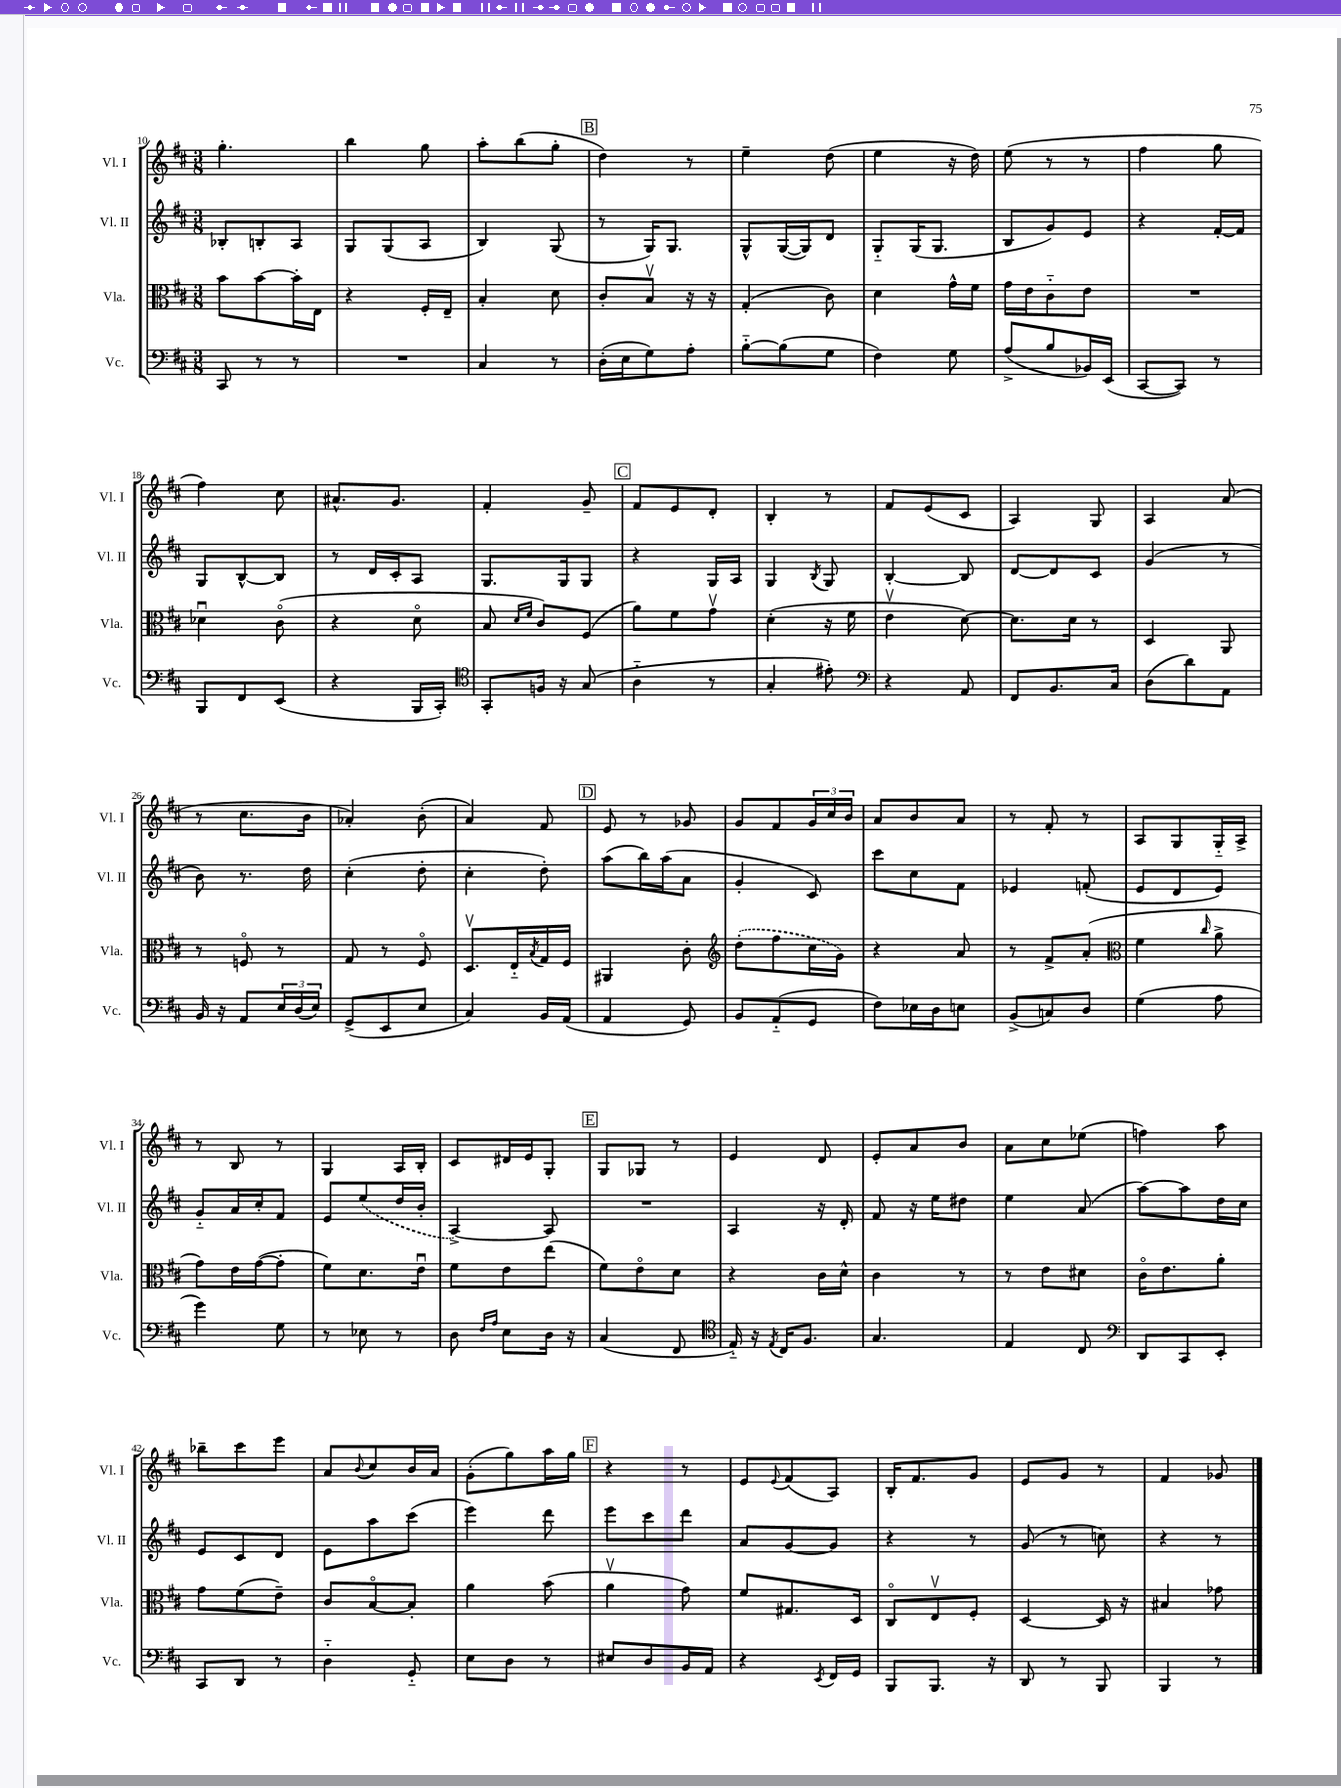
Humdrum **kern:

**kern	**kern	**kern	**kern
*staff4	*staff3	*staff2	*staff1
*clefF4	*clefC3	*clefG2	*clefG2
*k[f#c#]	*k[f#c#]	*k[f#c#]	*k[f#c#]
*M3/8	*M3/8	*M3/8	*M3/8
8CC#	8b	8B-'	4.gg'
8r	[8b	8B'	.
8r	16b']	8A	.
.	16E	.	.
=	=	=	=
4.r	4r	8G	4bb
.	.	(8G	.
.	16F#'	8A	8gg
.	16E~	.	.
=	=	=	=
4C#	4B'	4B)	8aa'
.	.	.	(8bb
8r	8d	(8G	8gg'
=	=	=	=
(16D'	8c#'	8r	4dd)
16E	.	.	.
8G)	8Bv	16G)	.
.	.	8.G	.
8A'	16r	.	8r
.	16r	.	.
=	=	=	=
[8B'~	(4G'	8G^^	4ee~
(8B]	.	([16G	.
.	.	16G])	.
8G	8c#)	8d	(8dd
=	=	=	=
4F#)	4d	8G'~	4ee
.	.	(16G	.
.	.	8.G	.
8G	16g^^	.	16r
.	16f#	.	16dd)
=	=	=	=
(8A^	16g	8B	(8ee
.	16e	.	.
8B	8c#'~	8g)	8r
16BB-)	8e	8e	8r
(16EE	.	.	.
=	=	=	=
[8CC#	4.r	4r	4ff#
8CC#])	.	.	.
8r	.	[16f#'	8gg
.	.	16f#]	.
=	=	=	=
8BBB	4d-u	8G	4ff#)
8FF#	.	[8B^^	.
(8EE	(8c#o	8B]	8cc#
=	=	=	=
4r	4r	8r	8.a#^^
.	.	16d	.
.	.	16c#'	8.g
16BBB	8do	8A	.
16CC#')	.	.	.
=	=	=	=
*clefC4	*	*	*
8GG'	8B	8.G	4f#'
.	16qqd	.	.
.	16qqf#	.	.
16F	8c#)	.	.
16r	.	16G	.
(8G	(8F#	8G	8g~
=	=	=	=
4A'~	8a)	4r	8f#
.	8f#	.	8e
8r	8gv	16G	8d'
.	.	16A	.
=	=	=	=
4G'	(4d'	4G	4B'
.	.	8qB	.
8e#')	16r	8G	8r
.	16f#	.	.
=	=	=	=
*clefF4	*	*	*
4r	4ev	[4B'	8f#
.	.	.	(8e
8AA	[8d)	8B]	8c#
=	=	=	=
8FF#	8.d]	[8d	4A)
8.BB	.	8d]	.
.	16d	.	.
.	8r	8c#	8G
16C#	.	.	.
=	=	=	=
(8D	4D	(4g	4A
8d)	.	.	.
8AA	8AA	8r	(8a
=	=	=	=
16BB	8r	8b)	8r
16r	.	.	.
8AA	8Fo	8.r	8.cc#
24E	8r	.	.
(24D	.	.	.
.	.	16dd	16b
24E)	.	.	.
=	=	=	=
(8GG^	8G	(4cc#'	4a-')
8EE	8r	.	.
8E	8F#o	8dd'	(8b'
=	=	=	=
4C#)	8.Dv	4cc#'	4a)
.	16E'~	.	.
.	8qB	.	.
16BB	16G	8dd')	8f#
(16AA	16F#	.	.
=	=	=	=
4AA	4AA#	(8aa	8e
.	.	16bb)	8r
.	.	(16aa	.
8GG)	8c#'	8a	8g-
=	=	=	=
*	*clefG2	*	*
8BB	(8dd'	4g'	8g
(8AA'~	8ff#	.	8f#
8GG	16cc#	8c#)	24g
.	.	.	24cc#
.	16g)	.	.
.	.	.	24b
=	=	=	=
8F#)	4r	8ccc#	8a
16E-	.	8cc#	8b
16D	.	.	.
8E	8a	8f#	8a
=	=	=	=
(8BB^	8r	4e-	8r
8C)	8f#^	.	8f#'
8D	(8a'	(8f'	8r
=	=	=	=
*	*clefC3	*	*
(4G	4f#	8e	8A
.	.	8d	8G
.	16qqcc#	.	.
8A	8a^	8e)	16G'~
.	.	.	16A^
=	=	=	=
4g)	8g)	8g'~	8r
.	16e	16a	8B
.	([16g	16cc#'	.
8G	8g']	8f#	8r
=	=	=	=
8r	8f#)	8e	4G
8E-	8.d	(8ee	.
8r	.	16dd	16A
.	16eu	16b'	16B'
=	=	=	=
8D	8f#	[4A^)	8c#
16qqF#	.	.	.
16qqA	.	.	.
8E	8e	.	16d#
.	.	.	16e
16D	(8ee	8A]	8G'
16r	.	.	.
=	=	=	=
(4C#	8f#)	4.r	8G
.	8eo	.	8G-
8FF#	8d	.	8r
=	=	=	=
*clefC4	*	*	*
16E'~)	4r	4A	4e
16r	.	.	.
8qE	.	.	.
16C#	.	.	.
8.F#	.	.	.
.	16c#	16r	8d
.	16d^^	16d'	.
=	=	=	=
4.G	4c#	8f#	8e'
.	.	16r	8a
.	.	16ee	.
.	8r	8dd#	8b
=	=	=	=
4E	8r	4ee	8a
.	8e	.	8cc#
8C#	8d#	(8a	(8ee-
=	=	=	=
*clefF4	*	*	*
8DD	16c#o	[8aa)	4ff)
.	8.e	.	.
8CC#	.	8aa]	.
8EE'	8a'	16dd	8aa
.	.	16cc#	.
=	=	=	=
8CC#	8g	8e	8bb-~
8DD	(8f#	8c#	8ccc#
8r	8e~)	8d	8eee
=	=	=	=
4D'~	8c#	8e	8a
.	.	.	8qqb
.	[8Bo	8aa	8cc#
8GG'~	8B']	(8ccc#	16b
.	.	.	16a
=	=	=	=
8E	4a	4eee)	(8g'
8D	.	.	8gg)
8r	(8b	8ddd	16aa
.	.	.	16gg
=	=	=	=
8E#	4av	8eee	4r
8D	.	8ccc#	.
16BB	8g)	8ddd	8r
16AA	.	.	.
=	=	=	=
4r	8f#	8a	8e
.	.	.	8qqe
.	8.G#	[8g	(8f#
8qEE	.	.	.
16FF#	.	8g]	8A)
16GG	16D	.	.
=	=	=	=
8BBB	8C#o	4r	16B'
.	.	.	8.f#
8.BBB	8Ev	.	.
.	8F#'	8r	8g
16r	.	.	.
=	=	=	=
8DD	[4D	(8g	8e
8r	.	8r	8g
8BBB	16D]	8cc)	8r
.	16r	.	.
=	=	=	=
4BBB	4B#	4r	4f#
8r	8g-	8r	8g-
==	==	==	==
*-	*-	*-	*-
